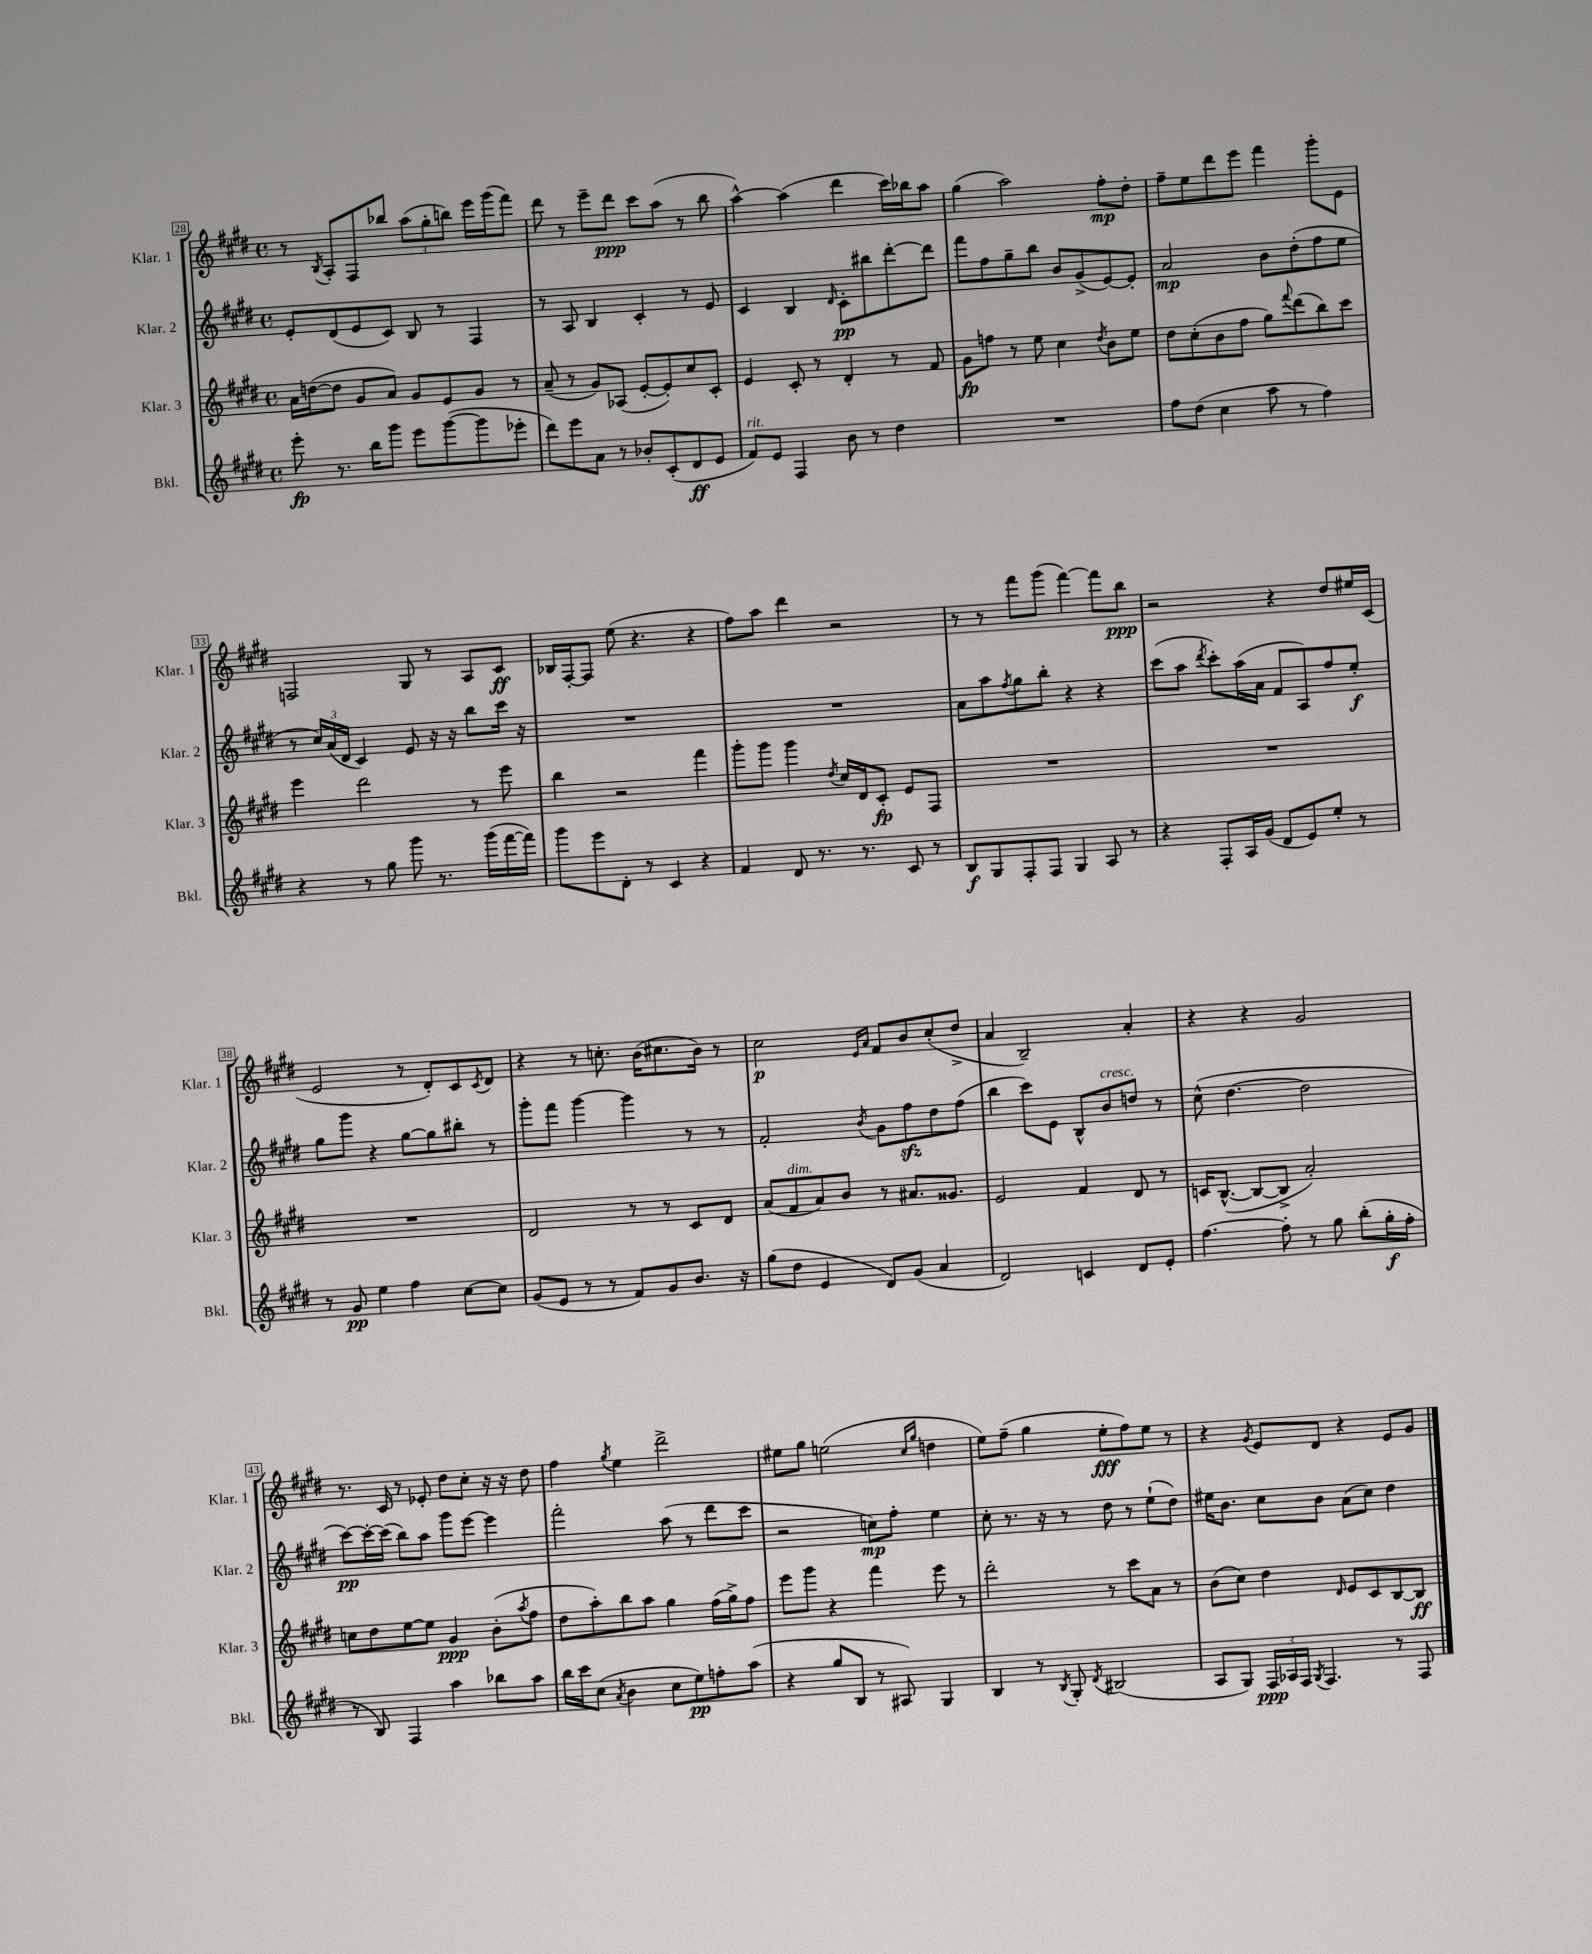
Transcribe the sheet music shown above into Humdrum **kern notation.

**kern	**dynam	**kern	**dynam	**kern	**dynam	**kern	**dynam
*part4	*part4	*part3	*part3	*part2	*part2	*part1	*part1
*staff4	*staff4	*staff3	*staff3	*staff2	*staff2	*staff1	*staff1
*I"Bkl.	*	*I"Klar. 3	*	*I"Klar. 2	*	*I"Klar. 1	*
*I'Bkl.	*	*I'Klar. 3	*	*I'Klar. 2	*	*I'Klar. 1	*
*clefG2	*	*clefG2	*	*clefG2	*	*clefG2	*
*k[f#c#g#d#]	*	*k[f#c#g#d#]	*	*k[f#c#g#d#]	*	*k[f#c#g#d#]	*
*M4/4	*	*M4/4	*	*M4/4	*	*M4/4	*
*met(c)	*	*met(c)	*	*met(c)	*	*met(c)	*
=28	=28	=28	=28	=28	=28	=28	=28
8eee'\	fp	16a\LL	.	8e'/L	.	8r	.
.	.	([16ddn\J	.	.	.	.	.
.	.	.	.	.	.	8qB/	.
8.r	.	8dd\J]	.	(8d#/	.	8A'/L	.
.	.	8g#/L	.	8e/	.	8F#/	.
16bb\KL	.	.	.	.	.	.	.
8ggg#\J	.	8a/J)	.	8c#/J)	.	8bb-X/J	.
8eee\L	.	8g#/L	.	8B/	.	(12aa\L	.
.	.	.	.	.	.	12gg#'\	.
([8ggg#\	.	8e/	.	8r	.	.	.
.	.	.	.	.	.	12bbn\J)	.
8ggg#\]	.	8g#/J	.	4F#/	.	16eee\LL	.
.	.	.	.	.	.	(16ggg#\J	.
8eee-X'\J	.	8r	.	.	.	8fff#\J)	.
=29	=29	=29	=29	=29	=29	=29	=29
8ddd#\L)	.	(8a~/	.	8r	.	8ddd#\	.
8eee\	.	8r	.	8A/	.	8r	.
8a\J	.	8g#/L)	.	4B/	.	8eee~\L	.
8r	.	(8A-X/J	.	.	.	8ddd#\J	ppp
8b-X'/L	.	[8e'/L	.	4c#'/	.	8ccc#\L	.
(8c#'/	.	8e'/])	.	.	.	(8aa\J	.
8d#/	ff	8cc#/	.	8r	.	8r	.
8e/J	.	8c#'/J	.	8e/	.	8bb\	.
=30	=30	=30	=30	=30	=30	=30	=30
!LO:TX:a:i:t=rit.	!	!	!	!	!	!	!
8f#/L)	.	4e/	.	4c#/	.	[4aa^^\)	.
8e/J	.	.	.	.	.	.	.
4F#/	.	8c#'/	.	4B/	.	(4aa\]	.
.	.	8r	.	.	.	.	.
.	.	.	.	16qqd#/	.	.	.
8b\	.	4d#'/	.	8c#'\L	pp	4ddd#\	.
8r	.	.	.	8bb#X\	.	.	.
4dd#\	.	8r	.	[8ddd#'\	.	16ccc#\LL)	.
.	.	.	.	.	.	16bb-X\J	.
.	.	8f#/	.	8ddd#\J]	.	8aa\J	.
=31	=31	=31	=31	=31	=31	=31	=31
1r	.	8g#\L	fp	8fff#\L	.	(4gg#\	.
.	.	8ffn\J	.	8ff#\	.	.	.
.	.	8r	.	8gg#~\	.	2aa\)	.
.	.	8ee\	.	8bb\J	.	.	.
.	.	4cc#\	.	8b/L	.	.	.
.	.	.	.	(8g#^/	.	.	.
.	.	8qdd#/	.	.	.	.	.
.	.	8b\L	.	[8e/)	.	8ff#'\L	mp
.	.	8ee\J	.	8e'/J]	.	8dd#'\J	.
=32	=32	=32	=32	=32	=32	=32	=32
8ff#\L	.	8dd#\L	.	2a/	mp	8ff#~\L	.
(8dd#\J	.	(8cc#'\	.	.	.	8ee\	.
4cc#\	.	8b\	.	.	.	8ddd#\	.
.	.	8ff#\J	.	.	.	8eee\J	.
8aa\	.	8gg#\L)	.	8b\L	.	4fff#\	.
.	.	8qqfff#/	.	.	.	.	.
8r	.	(8ddd#\	.	(8dd#'\	.	.	.
4ff#\)	.	8bb\)	.	8ff#\	.	8ggg#'\L	.
.	.	8ccc#\J	.	8ee\J	.	8e\J	.
!!LO:LB:g=z
=33	=33	=33	=33	=33	=33	=33	=33
4r	.	4eee\	.	8r	.	2Fn/	.
.	.	.	.	24cc#/LL)	.	.	.
.	.	.	.	(24a/	.	.	.
.	.	.	.	24d#/JJ	.	.	.
8r	.	2ddd#\	.	4c#/)	.	.	.
8gg#\	.	.	.	.	.	.	.
8ggg#\	.	.	.	8e/	.	8G#/	.
8.r	.	.	.	16r	.	8r	.
.	.	.	.	16r	.	.	.
.	.	8r	.	8bb\L	.	8A/L	.
(16ggg#\LL	.	.	.	.	.	.	.
[16fff#\	.	8eee\	.	16ccc#\Jk	.	8c#/J	ff
16fff#\JJ])	.	.	.	16r	.	.	.
=34	=34	=34	=34	=34	=34	=34	=34
8ggg#\L	.	4bb\	.	1r	.	16B-X/LL	.
.	.	.	.	.	.	[16F#'/J	.
8eee\	.	.	.	.	.	8F#/J]	.
8d#'\J	.	2r	.	.	.	(8ee\	.
8r	.	.	.	.	.	4.r	.
4c#/	.	.	.	.	.	.	.
4r	.	4fff#\	.	.	.	4r	.
=35	=35	=35	=35	=35	=35	=35	=35
4f#/	.	8ggg#'\L	.	1r	.	8ff#\L)	.
.	.	8ggg#\J	.	.	.	8aa\J	.
8d#/	.	4ggg#\	.	.	.	4ddd#\	.
8.r	.	.	.	.	.	.	.
.	.	8qdd#/	.	.	.	.	.
.	.	16cc#/LL	.	.	.	2r	.
8.r	.	16d#/J	.	.	.	.	.
.	.	8c#'/J	fp	.	.	.	.
8c#/	.	8e/L	.	.	.	.	.
8r	.	8F#/J	.	.	.	.	.
=36	=36	=36	=36	=36	=36	=36	=36
8B/L	f	1r	.	8a\L	.	8r	.
8G#/	.	.	.	8aa\	.	8r	.
.	.	.	.	8qff#/	.	.	.
8F#'/	.	.	.	8gg#\	.	8fff#\L	.
8F#/J	.	.	.	8bb'\J	.	(8ggg#\J	.
4G#/	.	.	.	4r	.	[4fff#\)	.
8A/	.	.	.	4r	.	8fff#\L]	.
8r	.	.	.	.	.	8bb\J	ppp
=37	=37	=37	=37	=37	=37	=37	=37
4r	.	1r	.	(8ccc#\L	.	2r	.
.	.	.	.	8aa\J	.	.	.
.	.	.	.	8qddd#/	.	.	.
8F#'/L	.	.	.	8ccc#'\L)	.	.	.
16A/L	.	.	.	(16aa\L	.	.	.
(16g#/JJ	.	.	.	16a\JJ	.	.	.
8d#/L	.	.	.	8f#/L	.	4r	.
8e/)	.	.	.	8A/)	.	.	.
8ee'/J	.	.	.	8ff#/	.	8dd#/L	.
8r	.	.	.	8ee'/J	f	16ee#X/L	.
.	.	.	.	.	.	(16c#/JJ	.
!!LO:LB:g=z
=38	=38	=38	=38	=38	=38	=38	=38
8r	.	1r	.	8gg#\L	.	2e/	.
8g#/	pp	.	.	8ggg#\J	.	.	.
4ee\	.	.	.	4r	.	.	.
4ff#\	.	.	.	[8gg#\L	.	8r	.
.	.	.	.	8gg#\]	.	8d#'/L)	.
[8cc#\L	.	.	.	8bb#X'\J	.	8c#/	.
.	.	.	.	.	.	8qc#/	.
8cc#\J]	.	.	.	8r	.	8d#/J	.
=39	=39	=39	=39	=39	=39	=39	=39
(8g#/L	.	2d#/	.	8ggg#'\L	.	4r	.
8e/J	.	.	.	8fff#\J	.	.	.
8r	.	.	.	[4ggg#\	.	8r	.
8r	.	.	.	.	.	8.ccn'\	.
8f#/L)	.	8r	.	4ggg#\]	.	.	.
.	.	.	.	.	.	(16b\KL	.
8g#/	.	8r	.	.	.	8.cc#X\	.
8.b/J	.	8c#/L	.	8r	.	.	.
.	.	.	.	.	.	16b\Jk)	.
.	.	8d#/J	.	8r	.	8r	.
16r	.	.	.	.	.	.	.
=40	=40	=40	=40	=40	=40	=40	=40
(8gg#\L	.	(8a/L	.	2f#'/	.	2cc#\	p
!	!	!LO:TX:a:i:t=dim.	!	!	!	!	!
8dd#\J	.	8f#/	.	.	.	.	.
4e/	.	8a/)	.	.	.	.	.
.	.	8b/J	.	.	.	.	.
.	.	.	.	.	.	16qqe/LL	.
.	.	.	.	8qb/	.	16qqa/JJ	.
8d#/L)	.	8r	.	8g#\L	.	8f#/L	.
(8g#/J	.	8.a#X/L	.	8ff#zz\	.	8b/	.
4a/	.	.	.	8dd#\	.	(8cc#'/	.
.	.	8.g##X/J	.	.	.	.	.
.	.	.	.	(8ff#\J	.	8dd#^/J	.
=41	=41	=41	=41	=41	=41	=41	=41
2d#/)	.	2e/	.	4bb\	.	4a/	.
.	.	.	.	8ccc#\L)	.	2B~/)	.
.	.	.	.	8e\J	.	.	.
4cn/	.	4f#/	.	8B^^/L	.	.	.
!	!	!	!	!LO:TX:a:i:t=cresc.	!	!	!
.	.	.	.	8b/	.	.	.
8d#/L	.	8d#/	.	8ddn/J	.	4a'/	.
8e'/J	.	8r	.	8r	.	.	.
=42	=42	=42	=42	=42	=42	=42	=42
[4.ff#\	.	16cn/KL	.	(8cc#^^\	.	4r	.
.	.	([8.B^^/J	.	.	.	.	.
.	.	.	.	[4.dd#\	.	.	.
.	.	8B/L_	.	.	.	4r	.
8ff#'\]	.	8B^/J]	.	.	.	.	.
8r	.	2a'/)	.	2dd#\]	.	2g#/	.
8gg#\	.	.	.	.	.	.	.
(8bb'\L	.	.	.	.	.	.	.
16gg#'\L	f	.	.	.	.	.	.
16ff#'\JJ	.	.	.	.	.	.	.
!!LO:LB:g=z
=43	=43	=43	=43	=43	=43	=43	=43
8r	.	8ccn\L	.	[8ccc#\L)	pp	8.r	.
8B/)	.	8dd#\	.	16ccc#'\L_	.	.	.
.	.	.	.	(16ccc#\JJ]	.	16c#/	.
4F#/	.	[8ee\	.	8bb\L)	.	8r	.
.	.	8ee\J]	.	8aa\J	.	8e-X'/	.
4aa\	.	4g#/	ppp	8ggg#\L	.	8dd#\L	.
.	.	.	.	[8eee\J	.	8cc#'\J	.
8bb-X\L	.	(8b'\L	.	4eee\]	.	16r	.
.	.	.	.	.	.	16r	.
.	.	8qaa/	.	.	.	.	.
8aa\J	.	8ff#\J	.	.	.	8dd#\	.
=44	=44	=44	=44	=44	=44	=44	=44
16bb\LL	.	8dd#\L	.	2fff#'\	.	4ff#\	.
16ccc#\J	.	.	.	.	.	.	.
(8cc#\J	.	8aa'\)	.	.	.	.	.
8qa/	.	.	.	.	.	8qgg#/	.
4b\	.	8bb\	.	.	.	4ee\	.
.	.	8aa\J	.	.	.	.	.
8cc#\L	.	4gg#\	.	(8aa\	.	2ddd#^\	.
8ee\)	pp	.	.	8r	.	.	.
8ffn'\	.	(16ff#\LL	.	8ddd#\L	.	.	.
.	.	16gg#^\J)	.	.	.	.	.
(8aa\J	.	8ff#\J	.	8ccc#\J	.	.	.
=45	=45	=45	=45	=45	=45	=45	=45
4r	.	8eee\L	.	2r	.	8ee#X\L	.
.	.	8ggg#\J	.	.	.	8gg#\J	.
8gg#/L	.	4r	.	.	.	(2een\	.
8B/J	.	.	.	.	.	.	.
8r	.	4fff#\	.	8ccn\L)	mp	.	.
8A#X/)	.	.	.	8ff#'\J	.	.	.
.	.	.	.	.	.	16qqcc#/LL	.
.	.	.	.	.	.	16qqgg#/JJ	.
4G#/	.	8eee\	.	4ee\	.	4ddn\	.
.	.	8r	.	.	.	.	.
=46	=46	=46	=46	=46	=46	=46	=46
4B/	.	2ddd#'\	.	8cc#'\	.	8ee\L)	.
.	.	.	.	8.r	.	(8ff#~\J	.
8r	.	.	.	.	.	4gg#\	.
.	.	.	.	16r	.	.	.
8qB/	.	.	.	.	.	.	.
8G#'/	.	.	.	8r	.	.	.
8qd#/	.	.	.	.	.	.	.
(2B#X/	.	8r	.	8dd#\	.	8ee'\L	fff
.	.	8ccc#\L	.	8r	.	8ff#\)	.
.	.	8a\J	.	(8ee`\L	.	8ee\J	.
.	.	8r	.	8dd#\J)	.	8r	.
=47	=47	=47	=47	=47	=47	=47	=47
8A/L	.	(8b\L	.	16ee#X\KL	.	4r	.
.	.	.	.	8.b\J	.	.	.
8G#/J)	.	8cc#\J)	.	.	.	.	.
.	.	.	.	.	.	8qg#/	.
24F#/LL	ppp	4dd#\	.	8cc#\L	.	8e/L	.
24A-X/	.	.	.	.	.	.	.
24F#/JJ	.	.	.	.	.	.	.
8qG#/	.	.	.	.	.	.	.
4.F#/	.	.	.	8b\J	.	8d#/J	.
.	.	16qqd#/	.	.	.	.	.
.	.	8e/L	.	(8a\L	.	4r	.
.	.	8c#/	.	8cc#\J)	.	.	.
8r	.	[8B/	.	4dd#\	.	8e/L	.
8F#/	.	8B/J]	ff	.	.	8g#/J	.
==	==	==	==	==	==	==	==
*-	*-	*-	*-	*-	*-	*-	*-
